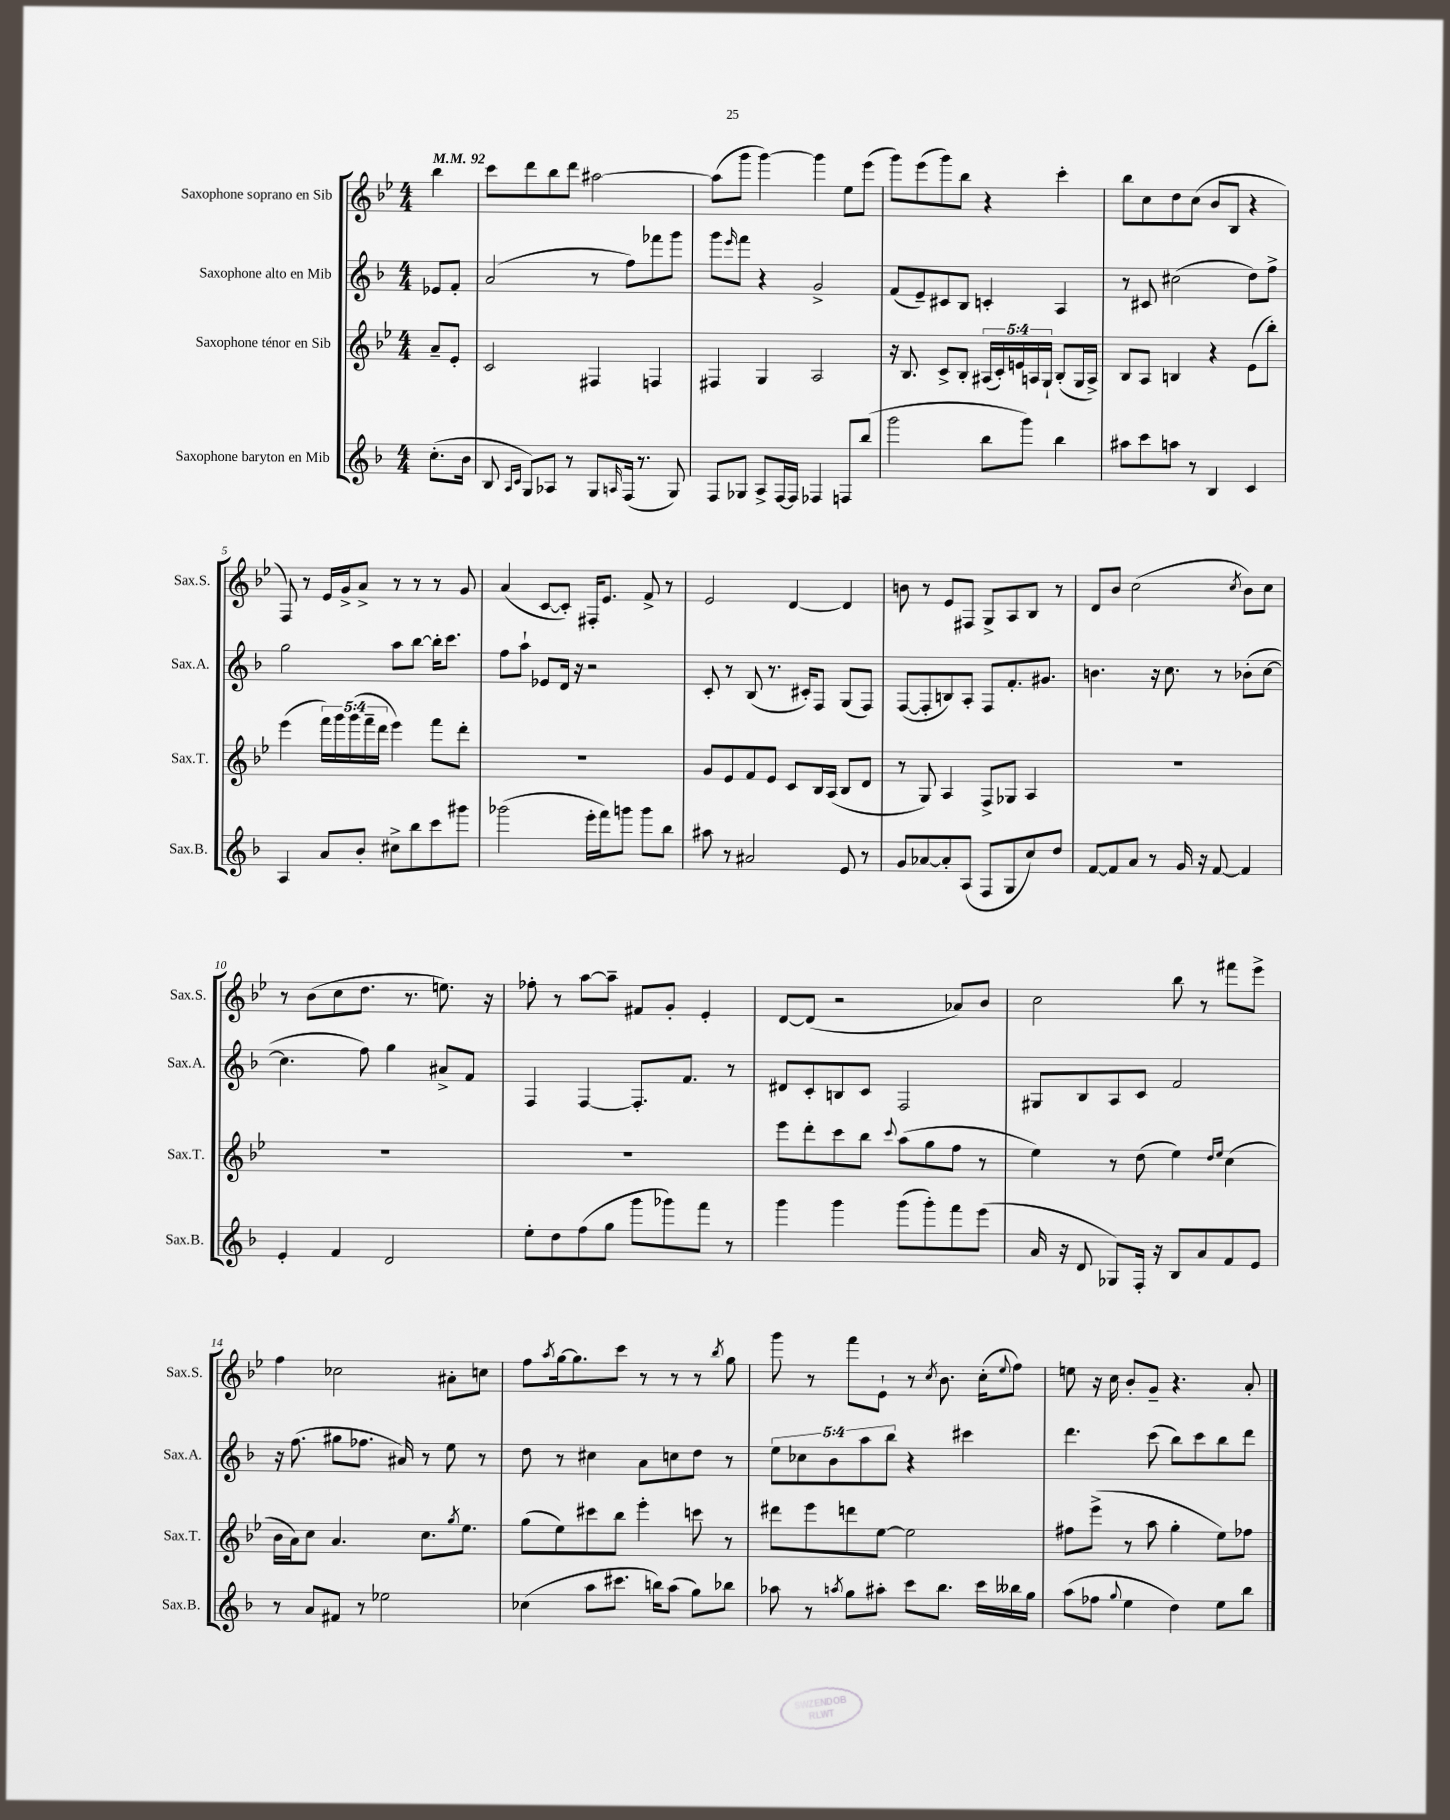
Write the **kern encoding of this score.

**kern	**kern	**kern	**kern
*part4	*part3	*part2	*part1
*staff4	*staff3	*staff2	*staff1
*I"Saxophone baryton en Mib	*I"Saxophone ténor en Sib	*I"Saxophone alto en Mib	*I"Saxophone soprano en Sib
*I'Sax.B.	*I'Sax.T.	*I'Sax.A.	*I'Sax.S.
*clefG2	*clefG2	*clefG2	*clefG2
*k[b-]	*k[b-e-]	*k[b-]	*k[b-e-]
*M4/4	*M4/4	*M4/4	*M4/4
*MM92	*MM92	*MM92	*MM92
=	=	=	=
(8.cc'\L	8a~/L	8e-X/L	4bb-\
.	8e-'/J	8f'/J	.
16b-\Jk	.	.	.
=1	=1	=1	=1
8B-/	2c/	(2a/	8ccc\L
16qqA/LL	.	.	.
16qqc/JJ	.	.	.
8G/L)	.	.	8ddd\
8A-X/J	.	.	8bb-\
8r	.	.	8ddd\J
8G/L	4F#X/	8r	[2aa#X\
16qqAn/	.	.	.
(16F/Jk	.	8ff\L)	.
8.r	.	.	.
.	4Fn/	8fff-X\	.
8G/)	.	8ggg\J	.
=2	=2	=2	=2
8F/L	4F#X/	8ggg\L	(8aa#\L]
.	.	16qqeee/	.
8G-X/J	.	8fff\J	8ggg\J
8A^/L	4G/	4r	[4ggg\)
[16F/L	.	.	.
16F/JJ]	.	.	.
4F-X/	2A/	2g^/	4ggg\]
8Fn/L	.	.	8ee-\L
(8bb-/J	.	.	(8eee-\J
=3	=3	=3	=3
2ggg\	16r	(8f/L	8ggg\L)
.	8.B-/	.	.
.	.	8e~/)	(8eee-\
.	8c^/L	8c#X/	8ggg\)
.	8B-'/J	8B-/J	8bb-\J
8bb-\L	(20A#X/LL	4cn'/	4r
.	20c'/)	.	.
.	20en/	.	.
8ggg\J)	.	.	.
.	20An/	.	.
.	20G`/JJ	.	.
4bb-\	(8B-'/L	4A/	4ccc'\
.	16G/L	.	.
.	16A^/JJ)	.	.
=4	=4	=4	=4
8aa#X\L	8B-/L	8r	8bb-\L
8ccc\	8A/J	8c#X/	8cc\
8aan\J	4Bn/	(2cc#X\	8dd\
8r	.	.	(8cc\J
4B-/	4r	.	8b-/L
.	.	.	8B-/J
4c/	(8e-\L	8dd\L)	4r
.	8bb-'\J)	8ff^\J	.
!!LO:LB:g=z
=5	=5	=5	=5
4A/	(4eee-\	2gg\	8F/)
.	.	.	8r
8a/L	20fff\LL)	.	16e-/LL
.	20ggg\	.	.
.	.	.	16g^/J
.	(20ggg\	.	.
8b-'/J	.	.	8a^/J
.	20fff~\	.	.
.	20ddd\JJ	.	.
8cc#X^\L	4eee-\)	8aa\L	8r
8bb-\	.	[8bb-\J	8r
8ccc\	8fff\L	16bb-'\KL]	8r
.	.	8.ccc\J	.
8ggg#X\J	8ddd'\J	.	8g/
=6	=6	=6	=6
(2ggg-X\	1r	8ff\L	(4a/
.	.	8aa`\J	.
.	.	8e-X/L	[8c/L
.	.	16d/Jk	8c'/J])
.	.	16r	.
16eee'\LL	.	2r	16F#X'/KL
16fff\J)	.	.	8.e-/J
8gggn\J	.	.	.
8ggg\L	.	.	8f^/
8bb-\J	.	.	8r
=7	=7	=7	=7
8aa#X\	8g/L	8c'/	2e-/
8r	8e-/	8r	.
2a#X/	8f/	(8B-/	.
.	8e-/J	8.r	.
.	8c/L	.	[4d/
.	.	16c#X'/KL)	.
.	16B-/L	8F/J	.
.	(16A/JJ	.	.
8e/	8B-/L	(8G/L	4d/]
8r	8d/J	8F/J)	.
=8	=8	=8	=8
8g/L	8r	([8F/L	8bn\
[8a-X/	8G/)	8F'/]	8r
8a-'/]	4A/	8Bn/)	8e-/L
(8A/J	.	8A'/J	8F#X/J
8F/L	8F^/L	8F/L	8G^/L
8G/	8G-X/J	8.f'/	8A/
8cc/)	4A/	.	8B-/J
.	.	8.g#X/J	.
8dd/J	.	.	8r
=9	=9	=9	=9
[8f/L	1r	4.bn\	8d/L
8f/]	.	.	8b-/J
8a/J	.	.	(2cc\
8r	.	16r	.
.	.	8.cc\	.
16g/	.	.	.
16r	.	.	.
[8f/	.	8r	.
.	.	.	8qcc/
4f/]	.	(8b-X'\L	8b-\L)
.	.	[8cc\J	8cc\J
!!LO:LB:g=z
=10	=10	=10	=10
4e'/	1r	4.cc\]	8r
.	.	.	(8b-\L
4f/	.	.	8cc\
.	.	8ff\)	8.dd\J
2d/	.	4gg\	.
.	.	.	8.r
.	.	8a#X^/L	8.een\)
.	.	8f/J	.
.	.	.	16r
=11	=11	=11	=11
8ee'\L	1r	4F/	8ff-X'\
8dd\	.	.	8r
(8ff\	.	[4F/	[8aa\L
8gg\J	.	.	8aa~\J]
8ggg\L	.	8.F'/L]	8f#X/L
8ggg-X\)	.	.	8g'/J
.	.	8.f/J	.
8fff\J	.	.	4e-'/
8r	.	8r	.
=12	=12	=12	=12
4ggg\	8eee-\L	8d#X/L	[8d/L
.	8ddd'\	8c'/	(8d/J]
4ggg\	8ccc\	8Bn/	2r
.	8bb-\J	8c/J	.
.	8qqccc/	.	.
(8ggg\L	(8aa\L	2F/	.
8ggg'\)	8gg\	.	.
8fff\	8ff\J	.	8a-X/L)
(8eee\J	8r	.	8b-/J
=13	=13	=13	=13
16a/	4ee-\)	8G#X/L	2cc\
16r	.	.	.
8d/	.	8B-/	.
8G-X/L)	8r	8A/	.
16F'/Jk	(8dd\	8c/J	.
16r	.	.	.
8B-/L	4ee-\)	2f/	8bb-\
8a/	.	.	8r
.	16qqdd/LL	.	.
.	16qqee-/JJ	.	.
8f/	(4cc\	.	8fff#X\L
8e/J	.	.	8eee-^\J
!!LO:LB:g=z
=14	=14	=14	=14
8r	16b-\LL	16r	4ff\
.	16a\J)	(8.ff\	.
8a/L	8cc\J	.	.
8f#X/J	4.a/	8gg#X\L	2cc-X\
8r	.	8.ff-X\J	.
2ee-X\	.	.	.
.	.	16a#X/)	.
.	8.cc\L	8r	.
.	.	8ee\	8a#X'\L
.	8qgg/	.	.
.	8.ee-\J	.	.
.	.	8r	8ccn\J
=15	=15	=15	=15
(4cc-X\	(8gg\L	8dd\	8ff\L
.	.	.	8qaa/
.	8ee-\)	8r	[16gg\k
.	.	.	8.gg\]
8aa\L	8ccc#X\	4cc#X\	.
8.ccc#X\J	8bb-\J	.	8ccc\J
.	4eee-'\	8a\L	8r
16bbn\KL)	.	.	.
(8aa\J	.	8ccn\	8r
8gg\L)	8cccn\	8dd\J	8r
.	.	.	8qbb-/
8bb-X\J	8r	8r	8gg\
=16	=16	=16	=16
8aa-X\	8ddd#X\L	10ee\L	8ggg\
.	.	10cc-X\	.
8r	8eee-\	.	8r
.	.	10b-\	.
8qaan/	.	.	.
8gg\L	8dddn\	.	8fff\L
.	.	10aa\	.
8aa#X'\J	[8ee-\J	.	8e-`\J
.	.	10bb-\J	.
8ccc\L	2ee-\]	4r	8r
.	.	.	8qcc/
8.bb-\J	.	.	8.b-\
.	.	4ccc#X\	.
16ccc\LL	.	.	(16cc'\KL
.	.	.	8qqee-/
16bb--X\	.	.	8ff\J)
16gg\JJ	.	.	.
=17	=17	=17	=17
(8aa\L	8ff#X\L	4.ddd\	8een\
8ff-X\J	(8eee-^\J	.	16r
.	.	.	16cc\
8qqgg/	.	.	.
4ee\	8r	.	8b-'/L
.	8aa\	(8ccc\	8g~/J
4dd\)	4gg'\	8bb-\L)	4.r
.	.	8ccc\	.
8ee\L	8ee-\L)	8bb-\	.
8bb-\J	8ff-X\J	8ddd\J	8a'/
==	==	==	==
*-	*-	*-	*-
